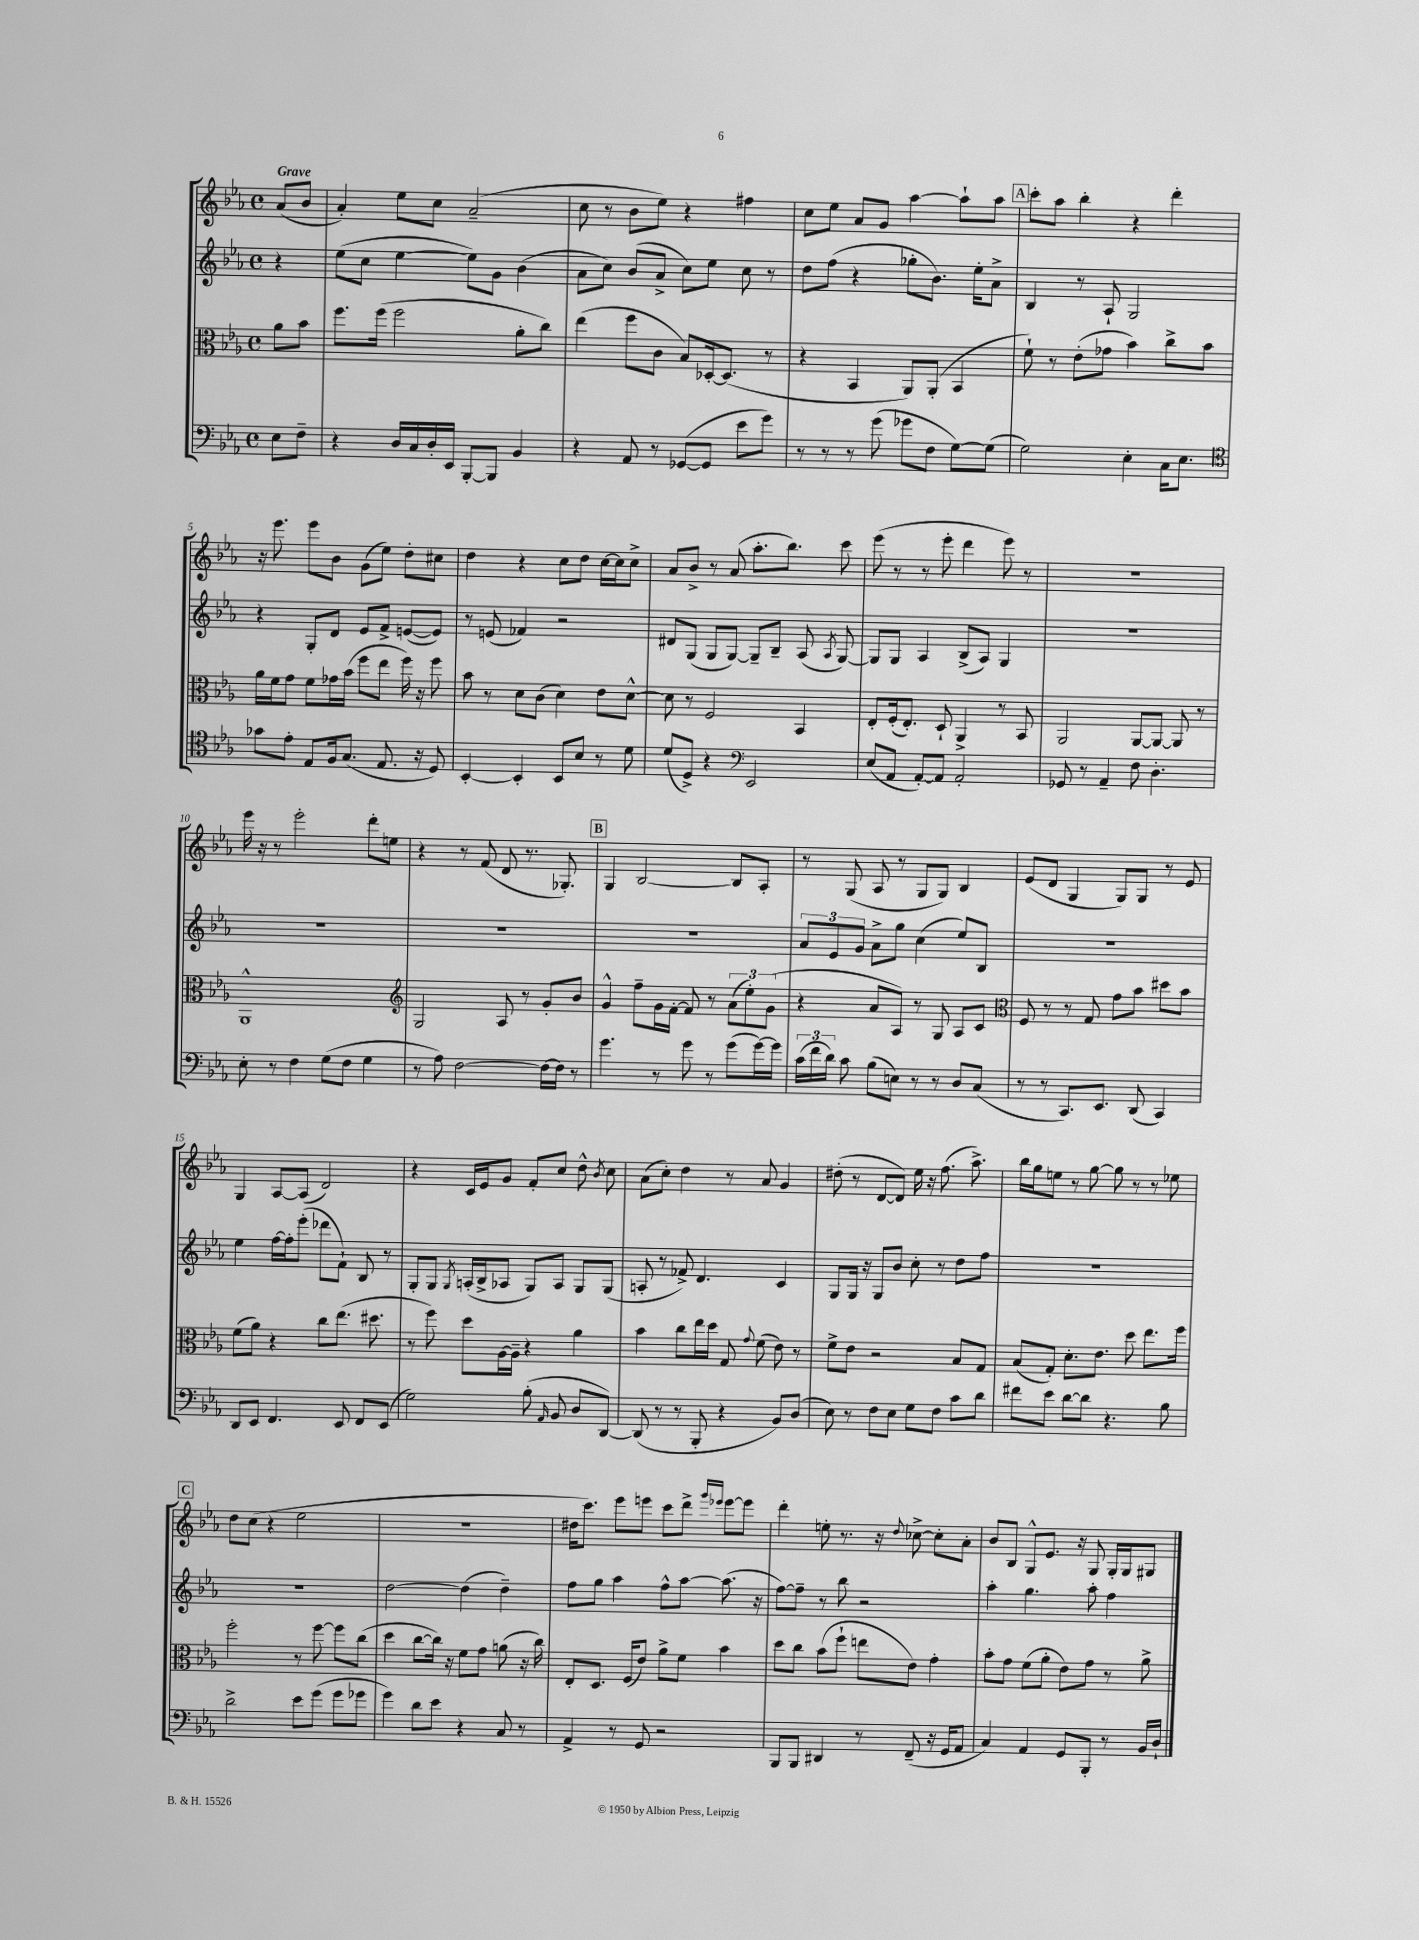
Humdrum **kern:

**kern	**kern	**kern	**kern
*part4	*part3	*part2	*part1
*staff4	*staff3	*staff2	*staff1
*clefF4	*clefC3	*clefG2	*clefG2
*k[b-e-a-]	*k[b-e-a-]	*k[b-e-a-]	*k[b-e-a-]
*M4/4	*M4/4	*M4/4	*M4/4
*met(c)	*met(c)	*met(c)	*met(c)
=	=	=	=
!	!	!	!LO:TX:a:B:t=Grave
8E-\L	8a-\L	4r	(8a-/L
8F~\J	8b-\J	.	8b-/J
=1	=1	=1	=1
4r	8.ff\L	(8ee-\L	4a-'/)
.	.	8cc\J	.
.	(16ff\Jk	.	.
16D/LL	2ff\	[4ee-\	8ee-\L
16C/	.	.	.
16D'/	.	.	8cc\J
16EE-/JJ	.	.	.
[8BBB-'/L	.	8ee-\L])	(2a-~/
8BBB-/J]	.	8g\J	.
4BB-/	8a-'\L	(4b-\	.
.	8cc\J)	.	.
=2	=2	=2	=2
4r	(4ee-\	8a-\L	8cc\
.	.	8cc\J)	8r
8AA-/	8ff\L	(8b-/L	8b-\L
8r	8c\J	8a-^/J	8ee-\J)
([8GG-X/L	8B-/L)	8cc\L)	4r
8GG-/J]	[16D-X'/k	8ee-\J	.
.	(8.D-/J]	.	.
8e-\L	.	8cc\	4ff#X\
8g\J)	8r	8r	.
=3	=3	=3	=3
8r	4r	8dd\L	8cc\L
8r	.	(8ff\J	8ee-\J
8r	4BB-/	4r	8a-/L
(8g\	.	.	8g/J
8g-X\L	8AA-/L)	8gg-X'\L	[4aa-\
8F\J	(8AA-'/J	8.b-\J)	.
[8G\L)	4BB-/	.	8aa-`\L]
.	.	16ee-'\KL	.
(8G\J]	.	8a-^\J	8aa-\J
!!LO:REH:place=s1:t=A
=4	=4	=4	=4
2G\)	8f`\)	4B-/	8ccc'\L
.	8r	.	8aa-\J
.	(8e-'\L	8r	4bb-'\
.	8g-X\J	8A-`/	.
4E-'\	4b-\)	2G/	4r
16C\KL	8cc^\L	.	4ddd'\
8.E-\J	.	.	.
.	8b-\J	.	.
!!LO:LB:g=z
=5	=5	=5	=5
*clefC4	*	*	*
8g-X\L	16a-\LL	4r	16r
.	16f\J	.	8.eee-\
8e-'\J	8g\J	.	.
8E-/L	8f\L	8G'/L	8eee-\L
16F/k	16g-X\L	8d/J	8b-\J
(8.G/J	(16b-\JJ	.	.
.	8ff\L	8e-/L	(8g\L
8.E-/	8ee-\J	8f^/J	8ee-\J)
.	16ff\)	([8en/L	8dd'\L
16r	16r	.	.
8D/)	8ff\	8e/J])	8cc#X\J
=6	=6	=6	=6
[4BB-'/	8b-\	8r	4dd\
.	8r	(8en/	.
4BB-'/]	8d\L	4f-X/)	4r
.	(8c\J	.	.
8BB-/L	4d\)	2r	8cc\L
8B-/J	.	.	8dd\J
8r	8e-\L	.	[16cc\LL
.	.	.	16cc\J]
8d\	[8d^^\J	.	8cc^\J
=7	=7	=7	=7
(8d/L	8d\]	8d#X/L	8a-/L
8D^/J)	8r	(8G/J	8b-^/J
4r	2F/	8G/L	8r
.	.	[8G/J)	(8a-/
*clefF4	*	*	*
2EE-/	.	8G~/L]	8.aa-'\L
.	.	8B-~/J	.
.	.	.	8.bb-\J)
.	4BB-/	(8A-/	.
.	.	8qA-/	.
.	.	[8G/)	8ccc\
=8	=8	=8	=8
(8E-/L	8E-'/L	8G/L]	(8eee-\
8AA-/J	(16F'/k	8G/J	8r
.	8.E-'/J)	.	.
[8AA-'/L)	.	4A-/	8r
8AA-/J]	8D`/	.	8eee-'\
2AA-'/	4AA-^/	(8B-^/L	4ddd\
.	.	8A-/J)	.
.	8r	4G/	8eee-\)
.	8BB-/	.	8r
=9	=9	=9	=9
8GG-X/	2AA-/	1r	1r
8r	.	.	.
4AA-~/	.	.	.
8F\	[8AA-/L	.	.
4.D'\	8AA-/J_	.	.
.	8AA-/]	.	.
.	8r	.	.
!!LO:LB:g=z
=10	=10	=10	=10
8E-'\	1AA-^^	1r	16eee-\
.	.	.	16r
8r	.	.	8r
4F\	.	.	2eee-'\
(8G\L	.	.	.
8F\J	.	.	.
4G\	.	.	8ddd'\L
.	.	.	8een\J
=11	=11	=11	=11
*	*clefG2	*	*
8r	2G/	1r	4r
8A-\)	.	.	.
[2F\	.	.	8r
.	.	.	(8f/
.	8A-/	.	8d/
.	8r	.	8.r
16F\LL_	8g'/L	.	.
16F\JJ]	.	.	8.G-X'/)
8r	8b-/J	.	.
!!LO:REH:place=s1:t=B
=12	=12	=12	=12
4.g\	4g^^/	1r	4G/
.	8ff~\L	.	[2B-/
8r	16g\L	.	.
.	[16f'\JJ	.	.
8g\	8f/]	.	.
8r	8r	.	.
(8g\L	(12a-\L	.	8B-/L]
.	12ee-'\)	.	.
[16g\L)	.	.	8A-'/J
.	(12g\J	.	.
16g\JJ]	.	.	.
=13	=13	=13	=13
(24c\LL	4r	12a-/L	8r
24f\	.	.	.
24d\JJ)	.	12e-/	.
8c\	.	.	(8G/
.	.	12g/J	.
(8B-\L	8a-/L	8a-^\L	8A-/
8En\J)	8A-/J)	8gg\J	8r
8r	8r	(4cc\	8G/L
8r	8G/	.	8G/J)
8D/L	8A-/L	8ee-/L)	4B-/
(8C/J	8c/J	8B-/J	.
=14	=14	=14	=14
*	*clefC3	*	*
8r	8F/	1r	(8e-/L
8r	8r	.	8d/J
8.CC/L)	8r	.	4G/
.	8G/	.	.
8.EE-/J	.	.	.
.	8g\L	.	8G/L)
(8DD/	8b-\J	.	8G/J
4CC/)	8dd#X\L	.	8r
.	8b-\J	.	8e-/
!!LO:LB:g=z
=15	=15	=15	=15
8DD/L	(8f\L	4ee-\	4G/
8EE-/J	8a-\J)	.	.
4.FF/	4r	[16ff\LL	[8A-/L
.	.	16ff'\J]	.
.	.	(8eee-'\J	(8A-/J]
.	8cc\L	8ddd-X\L	2d/)
8EE-/	(8.ee-\J	8f`\J)	.
8FF/L	.	8B-/	.
.	8.dd#X\	.	.
(8EE-/J	.	8r	.
=16	=16	=16	=16
2G\)	8r	8G'/L	4r
.	8ff\)	8G/J	.
.	.	8qG/	.
.	8dd\L	(16An'/LL	16c/LL
.	.	16B-^/J	16e-/J
.	[16A-\L	8A-X/J	8g/J
.	16A-~\JJ]	.	.
(8B-'\	4r	8G/L)	8f'/L
16qqAA-/	.	.	.
8BB-/	.	8A-/J	8cc/J
8D/L	4a-\	8G/L	8dd^^\
.	.	.	8qb-/
[8DD/J)	.	(8G/J	8cc\
=17	=17	=17	=17
(8DD/]	4b-\	8An'/	(8a-\L
8r	.	8r	8cc'\J)
8r	8cc\L	8f-X^/)	4dd\
8BBB-'/	16ee-\L	4.d/	.
.	16dd\JJ	.	.
4r	8G/	.	8r
.	8qqg/	.	.
.	(8f\	.	8a-/
8BB-/L)	8e-\)	4c/	4g/
(8D/J	8r	.	.
=18	=18	=18	=18
8E-\)	8f^\L	8G/L	(8dd#X'\
8r	8e-\J	16G/Jk	8r
.	.	16r	.
8F\L	2r	8G/L	[8d/L
8E-\J	.	8b-/J	8d/J])
8G\L	.	8cc'\	16ee-\
.	.	.	16r
8F\J	.	8r	(8.ff\
8c\L	8B-/L	8dd\L	.
.	.	.	8.aa-^\)
8d\J	8G/J	8ff\J	.
=19	=19	=19	=19
8f#X\L	(8B-/L	1r	16bb-\LL
.	.	.	16gg\J
8e-\J	8G'/J)	.	8een\J
[8d\L	8.d'\L	.	8r
8d\J]	.	.	[8gg\
.	8.e-\J	.	.
4.r	.	.	8gg\]
.	8dd\	.	8r
.	8.ee-\L	.	8r
8B-\	.	.	8ee-X\
.	16ff\Jk	.	.
!!LO:LB:g=z
!!LO:REH:place=s1:t=C
=20	=20	=20	=20
2d^\	2ff'\	1r	8dd\L
.	.	.	(8cc\J
.	.	.	4r
8e-\L	8r	.	2ee-\
(8g\J	[8ff\	.	.
8g\L	8ff\L]	.	.
8g-X\J	(8cc\J	.	.
=21	=21	=21	=21
4g\)	4dd\	[2dd\	1r
8d\L	[8cc\L	.	.
8e-\J	16cc\Jk])	.	.
.	16r	.	.
4r	8f\L	(4dd\]	.
.	8g\J	.	.
8C/	(8an\	4dd~\)	.
8r	16r	.	.
.	16cc\)	.	.
=22	=22	=22	=22
4AA-^/	8E-'/L	8ff\L	16dd#X\KL
.	.	.	8.ccc\J)
.	8.D/J	8gg\J	.
8r	.	4aa-\	8eee-\L
.	(16F/KL	.	.
8GG/	8e-/J)	.	8eeen\J
2r	8a-^\L	8ff^^\L	8ccc\L
.	8f\J	[8aa-\J	8ddd^\J
.	.	.	16qqggg/LL
.	.	.	16qqeee-X/JJ
.	4b-\	(8.aa-\]	[8eee-\L
.	.	.	8eee-\J]
.	.	16r	.
=23	=23	=23	=23
8BBB-/L	8dd\L	[8ff\L)	4ddd'\
8BBB-/J	8cc\J	8ff~\J]	.
4DD#X/	(8b-\L	8r	8een'\
.	8ff`\J	8bb-\	8.r
8r	8een\L	2r	.
.	.	.	16r
.	.	.	8qqdd/
(8FF~/	8e-\J)	.	[8cc-X^\
16r	4g'\	.	8cc-'\L]
16GG/KL	.	.	.
8AA-/J	.	.	8a-'\J
=24	=24	=24	=24
4C/)	8b-'\L	4aa-'\	8b-/L
.	8g\J	.	8B-/J
4AA-/	(8f\L	4.gg\	8G^^/L
.	8a-'\J	.	8.e-/J
8GG/L	8e-\L)	.	.
.	.	.	16r
8BBB-'/J	8g\J	8aa-'\	8G/
8r	8r	4ff\	16G'/LL
.	.	.	16G/J
16BB-/LL	8a-^\	.	8G#X/J
16D`/JJ	.	.	.
==	==	==	==
*-	*-	*-	*-
